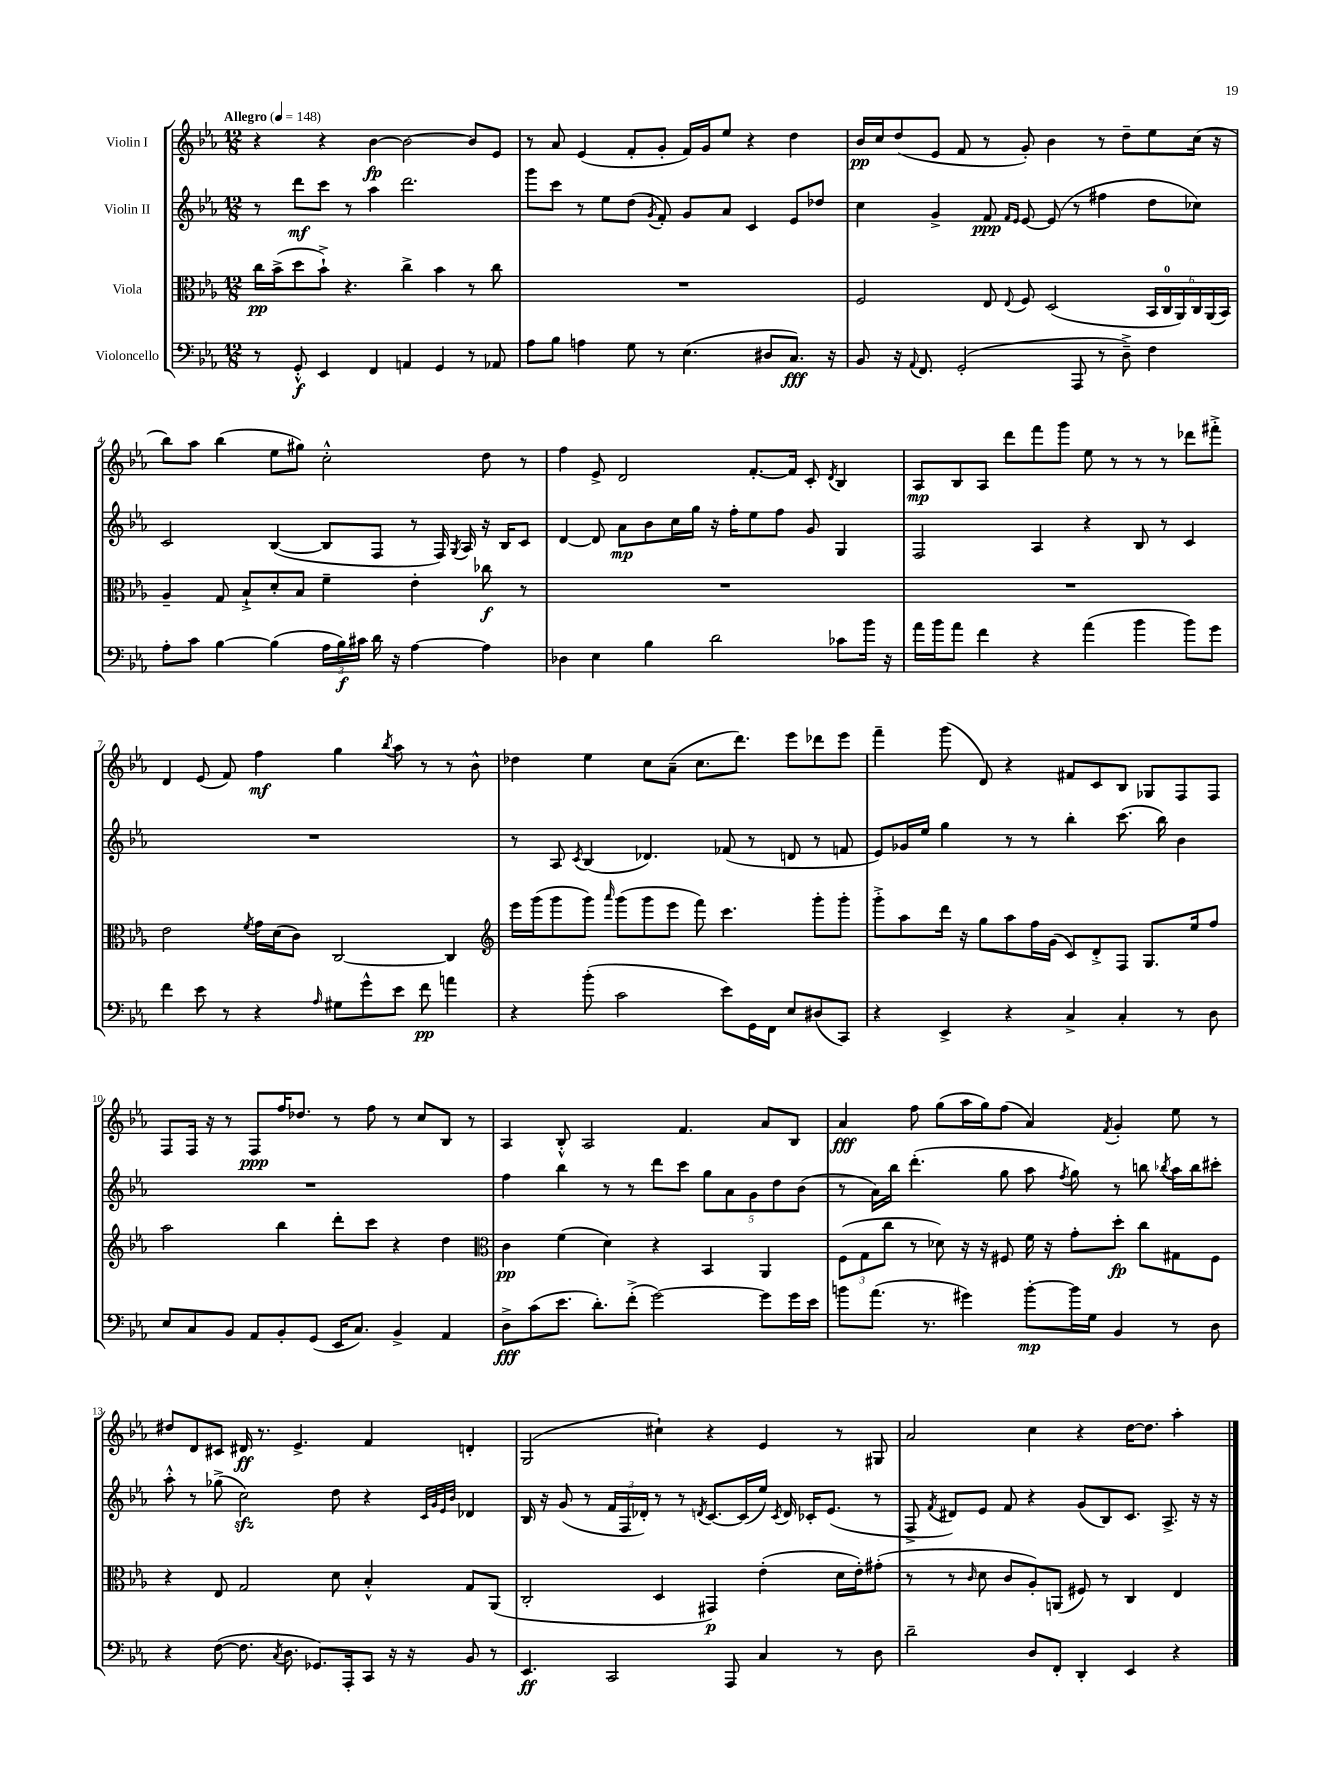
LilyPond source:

<<
\new StaffGroup <<
\new Staff = "s0" \with { instrumentName = "Violin I" } {
    \clef treble \key ees \major \numericTimeSignature \time 12/8 \tempo "Allegro" 4 = 148
    \autoBeamOff r4 r4 bes'4~\fp bes'2~ bes'8[ ees'8] |
    r8 aes'8 ees'4( f'8[-. g'8]-. f'16[) g'16 ees''8] r4 d''4 |
    bes'16[\pp c''16 d''8( ees'8] f'8 r8 g'8-.) bes'4 r8 d''8[-- ees''8 c''16]( r16 |
    bes''8[) aes''8] bes''4( ees''8[ gis''8]) c''2-.-^ d''8 r8 |
    f''4 ees'8-> d'2 f'8.[~-. f'16] c'8-. \acciaccatura { d'8 } bes4 |
    aes8[\mp bes8 aes8] d'''8[ f'''8 g'''8] ees''8 r8 r8 r8 des'''8[ fis'''8]-.-> |
    d'4 ees'8( f'8) f''4\mf g''4 \acciaccatura { bes''8 } aes''8 r8 r8 bes'8-^ |
    des''4 ees''4 c''8[ aes'8]--( c''8.[ d'''8.]) ees'''8[ des'''8 ees'''8] |
    f'''4-- g'''8( d'8) r4 fis'8[ c'8 bes8] ges8[ f8 f8] |
    f8[ f16] r16 r8 f8[\ppp f''16 des''8.] r8 f''8 r8 c''8[ bes8] r8 |
    aes4 bes8-.-^ aes2 f'4. aes'8[ bes8] |
    aes'4\fff f''8 g''8[( aes''16 g''16) f''8]( aes'4) \acciaccatura { f'8 } g'4-. ees''8 r8 |
    dis''8[ d'8 cis'8] dis'16\ff r8. ees'4.-> f'4 d'4-. |
    g2( cis''4-!) r4 ees'4 r8 gis8 |
    aes'2 c''4 r4 d''16[~ d''8.] aes''4-. \bar "|." |
}
\new Staff = "s1" \with { instrumentName = "Violin II" } {
    \clef treble \key ees \major \numericTimeSignature \time 12/8
    \autoBeamOff r8 d'''8[\mf c'''8] r8 aes''4 d'''2. |
    g'''8[ c'''8] r8 ees''8[ d''8]( \acciaccatura { g'8 } f'8-.) g'8[ aes'8] c'4 ees'8[ des''8] |
    c''4 g'4-> f'8\ppp \grace { f'16[ ees'16] } ees'8~ ees'8( r8 fis''4 d''8[ ces''8]) |
    c'2 bes4~( bes8[ f8] r8 f16) \acciaccatura { g8 } aes16 r16 bes16[ c'8] |
    d'4~ d'8 aes'8[\mp bes'8 c''16 g''16] r16 f''16[-. ees''8 f''8] g'8 g4 |
    f2 aes4 r4 bes8 r8 c'4 |
    R1. |
    r8 aes8 \acciaccatura { c'8 } bes4( des'4.) fes'8( r8 d'8 r8 f'8 |
    ees'8[) ges'16 ees''16] g''4 r8 r8 bes''4-. c'''8.( bes''16) bes'4 |
    R1. |
    f''4 bes''4 r8 r8 d'''8[ c'''8] \tuplet 5/4 { g''8[ aes'8 g'8 d''8 bes'8]( } |
    r8 aes'16[) bes''16] d'''4.-.( g''8 aes''8 \acciaccatura { f''8 } g''8) r8 b''8 \acciaccatura { bes''8 } aes''16[ bes''16 cis'''8]-. |
    aes''8-.-^ r8 ges''8->( c''2\sfz) d''8 r4 \grace { c'32[ g'32 ees'32 bes'32] } des'4 |
    bes16 r16 g'8( r8 \tuplet 3/2 { f'16[ f16 des'16]-.) } r8 r8 \acciaccatura { d'8 } c'8.[~ c'16( ees''16]) \acciaccatura { c'8 } d'16 ces'16[-. ees'8.]( r8 |
    f8-> \acciaccatura { f'8 } dis'8[) ees'8] f'8 r4 g'8[( bes8) c'8.] aes8.-> r16 r16 \bar "|." |
}
\new Staff = "s2" \with { instrumentName = "Viola" } {
    \clef alto \key ees \major \numericTimeSignature \time 12/8
    \autoBeamOff c''16[\pp bes'16->( d''8 bes'8]-!->) r4. c''4-> bes'4 r8 c''8 |
    R1. |
    f2 ees8 \appoggiatura { ees8 } f8 d2( \tuplet 6/4 { bes,16[ c16-0 aes,16) c16 aes,16( bes,16]) } |
    aes4-- g8 bes8[-!-> d'8-. bes8] f'4-- ees'4-. ces''8\f r8 |
    R1. |
    R1. |
    ees'2 \acciaccatura { f'8 } g'16[ d'16( c'8]) c2~ c4 |
    \clef treble ees'''16[ g'''16( g'''8 g'''8]) \grace { aes'''16 } g'''8[( g'''8 ees'''8] f'''8) c'''4. g'''8[-. g'''8]-. |
    g'''8[-.-> aes''8 d'''16] r16 g''8[ aes''8 f''16 g'16]( c'8[) d'8-.-> f8] g8.[ ees''16 f''8] |
    aes''2 bes''4 d'''8[-. c'''8] r4 d''4 |
    \clef alto c'4\pp f'4( d'4) r4 bes,4 aes,4 |
    \tuplet 3/2 { f8[( g8 c''8] } r8 des'8) r16 r16 fis8 f'16 r16 g'8[-. d''8]-.\fp c''8[ gis8 fis8] |
    r4 ees8 g2 d'8 bes4-.-^ g8[ aes,8]( |
    c2-. d4 gis,4\p) ees'4-.( d'16[ ees'16-.) gis'8]-.( |
    r8 r8 \grace { c'16 } d'8 c'8[ aes8-.) a,8]( fis8) r8 c4 ees4 \bar "|." |
}
\new Staff = "s3" \with { instrumentName = "Violoncello" } {
    \clef bass \key ees \major \numericTimeSignature \time 12/8
    \autoBeamOff r8 g,8-.-^\f ees,4 f,4 a,4 g,4 r8 aes,8 |
    aes8[ bes8] a4 g8 r8 ees4.( dis8[ c8.]\fff) r16 |
    bes,8 r16 \appoggiatura { aes,8 } f,8. g,2-.( aes,,8 r8 d8--->) f4 |
    aes8[-. c'8] bes4~ bes4( \tuplet 3/2 { aes16[ bes16\f) cis'16] } d'16 r16 aes4~ aes4 |
    des4 ees4 bes4 d'2 ces'8[ bes'16] r16 |
    aes'16[ bes'16 aes'8] f'4 r4 aes'4( bes'4 bes'8[) g'8] |
    f'4 ees'8 r8 r4 \grace { aes16 } gis8[ g'8-^ ees'8] f'8\pp a'4 |
    r4 bes'8-.( c'2 ees'8[) g,16 f,16] ees8[ dis8( c,8]) |
    r4 ees,4-> r4 c4-> c4-. r8 d8 |
    ees8[ c8 bes,8] aes,8[ bes,8-. g,8]( ees,16[ c8.]) bes,4-> aes,4 |
    d8[->\fff c'8( ees'8.] d'8.[-.) f'8]-.->( g'2~) g'8[ g'16 ees'16] |
    b'8[ aes'8.]( r8. gis'4) b'8[~-.\mp b'16 g16] bes,4 r8 d8 |
    r4 f8~( f8. \acciaccatura { c8 } d8. ges,8.[) aes,,16-. c,8] r16 r16 bes,8 r8 |
    ees,4.\ff c,2 aes,,8 c4 r8 d8 |
    d'2-- d8[ f,8]-. d,4-. ees,4 r4 \bar "|." |
}
>>
>>
